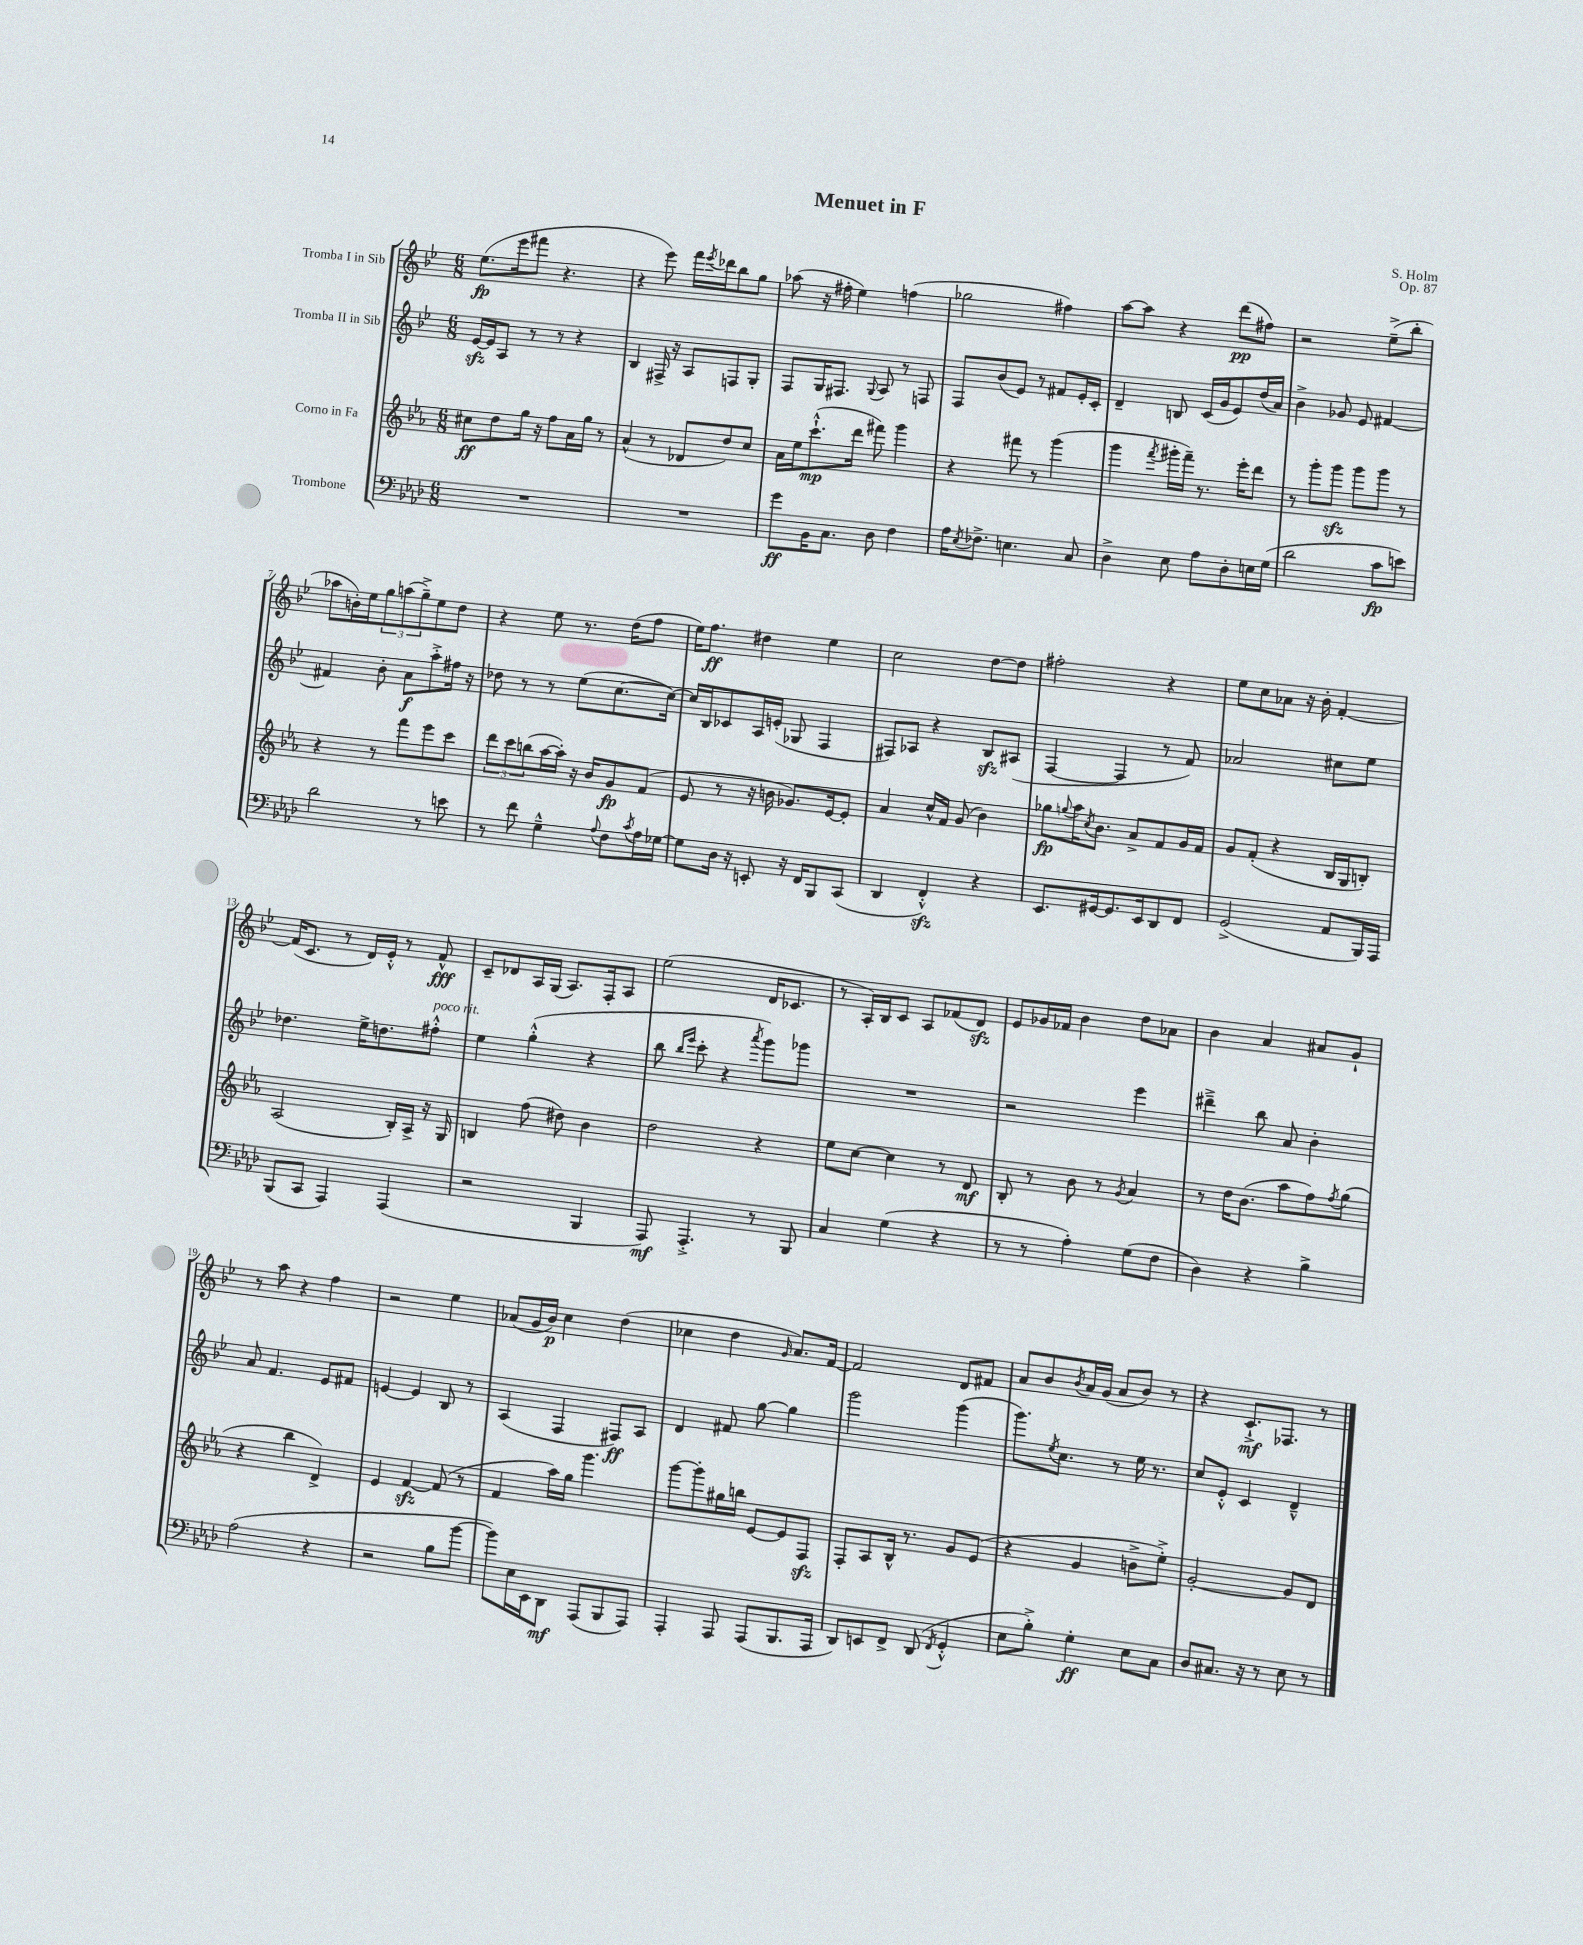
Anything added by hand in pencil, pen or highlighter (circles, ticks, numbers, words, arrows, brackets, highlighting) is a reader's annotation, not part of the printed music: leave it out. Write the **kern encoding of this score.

**kern	**kern	**kern	**kern
*staff4	*staff3	*staff2	*staff1
*clefF4	*clefG2	*clefG2	*clefG2
*k[b-e-a-d-]	*k[b-e-a-]	*k[b-e-]	*k[b-e-]
*M6/8	*M6/8	*M6/8	*M6/8
2.r	8cc#\L	[16e-/LL	(8.ee-\L
.	.	16e-/]J	.
.	8dd\	8A/J	.
.	.	.	16eee-\k
.	16gg\Jk	8r	8fff#\J
.	16r	.	.
.	8ff\L	8r	4.r
.	16a-\L	4r	.
.	16gg\JJ	.	.
.	8r	.	.
=	=	=	=
2.r	(4a-^^/	4B-/	4r
.	8r	16F#^/	8eee-\)
.	.	16r	.
.	8d-/L	8A/L	16fff\LL
.	.	.	8qeee-/
.	.	.	16ddd-\J
.	8dd/)	8F/	8bb-\
.	8cc/J	8G'/J	8gg\J
=	=	=	=
8g\L	16a-\LL	8F/L	(8aa-\
.	16ee-\J	.	.
16BB-\K	(8.ccc`^^\	16G/K	16r
8.C\J	.	8.F#/J	16ff#'\
.	.	.	4ee-\)
.	16ddd\Jk	.	.
.	.	8qqG/	.
8D-\	8fff#\)	8A/	.
4F\	4ggg\	8r	(4ff\
.	.	8F/	.
=	=	=	=
16A-\LK	4r	8F/L	2gg-\
8qE-/	.	.	.
8.F-^\J	.	.	.
.	.	(8b-/	.
4.E\	8fff#\	8e-/J)	.
.	8r	8r	.
.	(4ggg\	8f#/L	4ff#\)
8C/	.	16e-'/L	.
.	.	16c'/JJ	.
=	=	=	=
4D-^\	4ggg\	4d~/	[8aa\L
.	.	.	8aa\]J
.	8qfff/	.	.
8E-\	16ggg#'\LL	8B/	4r
.	16fff~\JJ)	.	.
8A-\L	8.r	(16c/LL	.
.	.	16g/J	.
8D-'\	.	8e-/)	(8ddd\L
.	16eee-'\LK	.	.
16E\L	8ddd\J	(16dd/L	8ff#\J)
(16G\JJ	.	16a/JJ)	.
=	=	=	=
2d-\	8r	4b-^\	2r
.	8ggg'\L	.	.
.	8ggg\J	8g-/	.
.	8ggg\L	8e-/	.
8c\L	8ggg\J	[4f#/	(8ee-~^\L
8e\J)	8r	.	8bb-'\J
=	=	=	=
2d-\	4r	4f#/]	8aa-\L
.	.	.	16b'\L)
.	.	.	16ee-\J
.	8r	8b-'\	12gg\
.	.	.	(12aa\
.	8fff\L	8a\L	.
.	.	.	12gg~^\)
8r	8eee-\	8aa'^\	8ee-\
8e\	8ccc\J	16ff#\Jk	8dd\J
.	.	16r	.
=	=	=	=
8r	12ddd\L	8dd-\	4r
.	12ccc\	.	.
8f\	.	8r	.
.	(12bb\	.	.
4G~^^\	[16aa-\L	8r	8ee-\
.	16aa-'\]JJ)	.	.
.	16r	(8ee-\L	8.r
.	16b-/LK	.	.
8qqA-/	.	.	.
8F\L	8g/	[8.cc\	.
.	.	.	(16dd\LK
8qc/	.	.	.
16A-\L	(8f/J	.	8ff\J
[16G-\JJ	.	16cc\_Jk)	.
=	=	=	=
8G-\]L	8e-/	16cc/]LL	16ee-\LK)
.	.	16B-/J	8.ff\J
16D-\Jk	8r	8c-/	.
16r	.	.	.
8EE'/	16r	16A/L	4dd#\
.	16b\	(16e'/JJ	.
16r	8.g-/L)	8G-/	.
16FF/LK	.	.	.
8BBB-/	.	4F/	4ee-\
.	[16e-/k	.	.
(8CC/J	8e-'/]J	.	.
=	=	=	=
4DD-/	4a-/	8F#/L)	2cc\
.	.	8A-/J	.
4FF'^^/)	16cc^^/LL	4r	.
.	16f/JJ	.	.
.	(8g/	.	.
4r	4b-\)	8B-/L	[8dd\L
.	.	(8A#/J	8dd\]J
=	=	=	=
8.EE-/L	8gg-\L	[4F/	2ff#'\
.	8qqgg/	.	.
.	16aa-\K	.	.
.	8qcc/	.	.
[16GG#/k	8.b-\J	.	.
8.GG#/]	.	4F/]	.
.	8a-^/L	.	.
16EE-/k	.	.	.
8DD-/	8f/	8r	4r
8FF/J	16g/L	8f/)	.
.	16f/JJ	.	.
=	=	=	=
(2GG^/	8g/L	2a-/	8ee-\L
.	(8f'/J	.	8cc\
.	4r	.	8a-\J
.	.	.	16r
.	.	.	16b-'\
8AA-/L	16B-/LL	8cc#\L	[4f'/
.	16G/J	.	.
16BBB-/L)	8B'/J)	8ee-\J	.
16AAA-/JJ	.	.	.
=	=	=	=
(8BBB-/L	(2A-/	4.dd-\	(16f/]LK
.	.	.	8.c/J
8CC/J	.	.	.
4AAA-/)	.	.	8r
.	.	16ee-^\LK	16d/LL)
.	.	8.dd\	16e-'^^/JJ
(4AAA-/	16B-'/LL)	.	8r
.	16A-^/JJ	.	.
.	16r	8ff#'^^\J	8f^^/
.	16G/	.	.
=	=	=	=
2r	4B/	4ee-\	8c~/L
.	.	.	8d-/
.	(8ff\	(4gg'^^\	16A/L
.	.	.	(16G/JJ
.	8dd#\)	.	8.A/L)
4BBB-/	4b-\	4r	.
.	.	.	16F'/k
.	.	.	8A/J
=	=	=	=
8AAA-/)	2dd\	8bb-\	(2ee-\
.	.	16qqbb-/LL	.
.	.	16qqeee-/JJ	.
4.AAA-'^/	.	8ccc'\	.
.	.	4r	.
.	.	8qaaa/	.
8r	4r	8ggg\L)	16d/LK
.	.	.	8.c-/J
8BBB-/	.	8ggg-\J	.
=	=	=	=
4C/	8ee-\L	2.r	8r
.	[8cc\J	.	16A'/LL)
.	.	.	16B-/J
(4G\	4cc\]	.	8c/J
.	.	.	8A/L
4r	8r	.	(8f-/
.	8d/	.	8d/J)
=	=	=	=
8r	8B-'/	2r	8e-/L
8r	8r	.	16g-/L
.	.	.	16f-/JJ
4A-'\)	8b-\	.	4b-\
.	8r	.	.
.	8qg/	.	.
(8G\L	4a-/	4eee-\	8dd\L
8F\J	.	.	8a-\J
=	=	=	=
4D-\)	8r	4ddd#~^\	4b-\
.	16dd\LK	.	.
.	(8.b-\J	.	.
4r	.	8bb-\	4a/
.	8aa-\L	8a/	.
4B-^\	8ff\)	4b-'\	8a#/L
.	8qff/	.	.
.	(8gg\J	.	8g`/J
=	=	=	=
(2A-\	4r	8a/	8r
.	.	4.f/	8aa\
.	4bb-\	.	4r
4r	4d^/)	8e-/L	4ff\
.	.	8f#/J	.
=	=	=	=
2r	4e-/	[4e/	2r
.	[4f/	4e/]	.
8B-\L	(8f/]	8B-/	4ee-\
[8b-\J	8r	8r	.
=	=	=	=
8b-\]L)	4f/	(4A/	(8a-/L
16E-\L	.	.	16g/L
16EE-\J	.	.	16b-/JJ)
8DD-\J	16aa-\LL)	4F/	4cc\
.	16gg\JJ	.	.
(8AAA-/L	4.ggg\	.	.
8BBB-/	.	8F#/L)	(4dd\
8AAA-/J)	.	8A/J	.
=	=	=	=
4AAA-'/	[8ggg\L	4d/	4cc-\
.	8ggg'\]	.	.
8AAA-/	16gg#\L	8f#/	4dd\
.	16bb\JJ	.	.
(8AAA-/L	[8e-/L	[8gg\	.
.	.	.	16qqg/
8.BBB-/	8e-/]	4gg\]	8.a/L)
.	8F/J	.	.
16AAA-/Jk	.	.	[16f/Jk
=	=	=	=
8DD-/L)	8F'/L	2ggg\	2f/]
8EE/	8A-/	.	.
8FF^/J	16B-^^/Jk	.	.
.	8.r	.	.
(8DD-/	.	.	.
8qFF/	.	.	.
4GG'^^/	8g/L	(4ggg\	8d/L
.	(8e-/J	.	8f#/J
=	=	=	=
8E-\L	4r	8.ggg\L)	8a/L
8B-'^\J)	.	.	8b-/
.	.	8qee-/	.
.	.	8.cc\J	.
.	.	.	8qb-/
4G'\	4g/	.	16a/L
.	.	.	(16g/JJ
.	.	8r	8a/L
8E-\L	8b^\L	16ee-\	8b-/J)
.	.	8.r	.
8C\J	8ee-'^\J)	.	8r
=	=	=	=
8D-/L	[2g'/	8cc/L	4r
8.C#/J	.	8e-'^^/J	.
.	.	4c/	8.c`^/L
16r	.	.	.
8r	.	.	.
.	.	.	8.F-/J
8E-\	8g/]L	4d~^^/	.
8r	8d/J	.	8r
==	==	==	==
*-	*-	*-	*-
